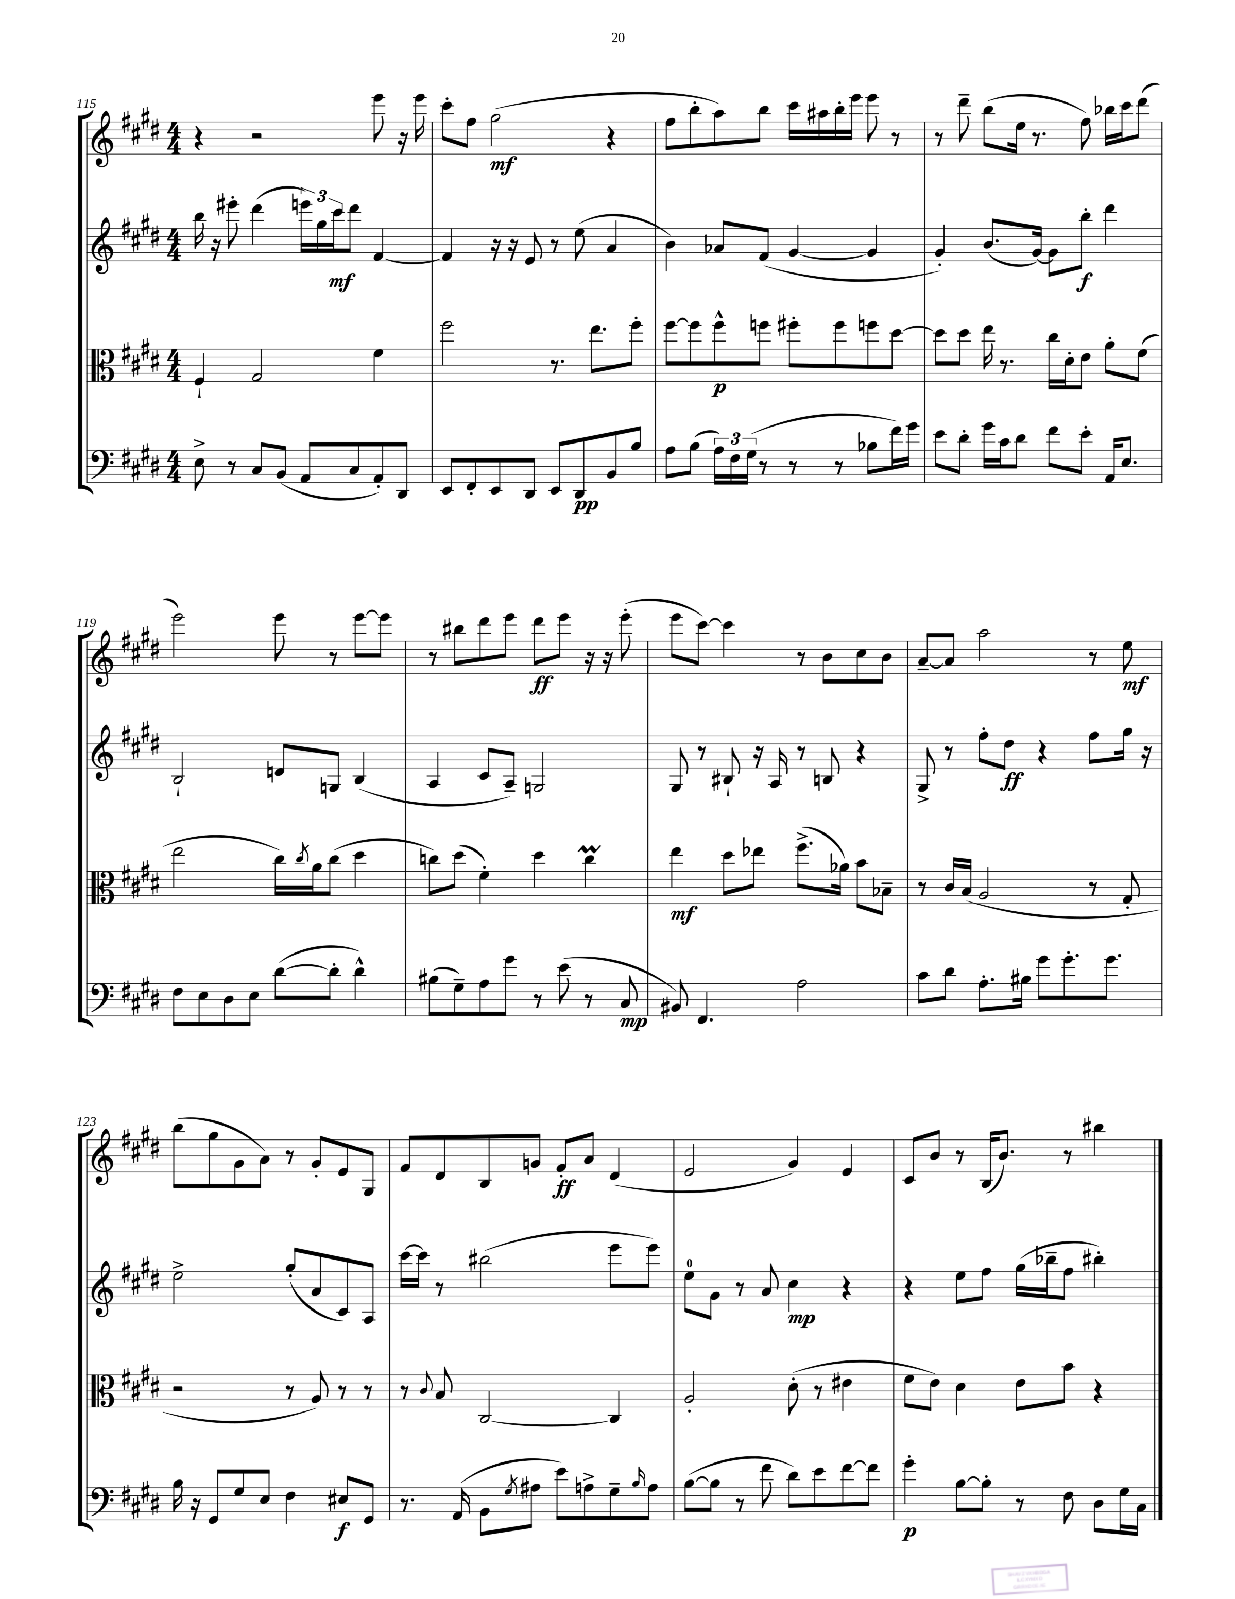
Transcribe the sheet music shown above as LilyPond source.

<<
\new StaffGroup <<
\new Staff = "s0" {
    \clef treble \key e \major \numericTimeSignature \time 4/4
    r4 r2 e'''8 r16 e'''16 |
    cis'''8-. fis''8 gis''2\mf( r4 |
    fis''8 b''8-. a''8) b''8 cis'''16 ais''16 b''16-. e'''16 e'''8 r8 |
    r8 dis'''8-- b''8( e''16 r8. fis''8) bes''16 cis'''16 dis'''8( |
    e'''2) e'''8 r8 e'''8~ e'''8 |
    r8 bis''8 dis'''8 e'''8 dis'''8\ff e'''8 r16 r16 e'''8-.( |
    e'''8 cis'''8~) cis'''4 r8 b'8 cis''8 b'8 |
    a'8~-- a'8 a''2 r8 e''8\mf |
    b''8( gis''8 gis'8 a'8) r8 gis'8-. e'8 gis8 |
    fis'8 dis'8 b8 g'8 fis'8-.\ff a'8 dis'4( |
    e'2 gis'4) e'4 |
    cis'8 b'8 r8 b16( b'8.) r8 bis''4 \bar "|." |
}
\new Staff = "s1" {
    \clef treble \key e \major \numericTimeSignature \time 4/4
    b''16 r16 eis'''8-. dis'''4( \tuplet 3/2 { e'''16) gis''16 cis'''16\mf } dis'''8 fis'4~ |
    fis'4 r16 r16 e'8 r8 e''8( a'4 |
    b'4) aes'8 fis'8( gis'4~ gis'4 |
    gis'4-.) b'8.( gis'16~) gis'8 b''8-.\f dis'''4 |
    b2-! d'8 g8 b4( |
    a4 cis'8 a8--) g2 |
    gis8 r8 bis8-! r16 a16 r8 b8 r4 |
    gis8-> r8 fis''8-. dis''8\ff r4 fis''8 gis''16 r16 |
    e''2-> gis''8-.( a'8 cis'8) a8 |
    cis'''16~ cis'''16 r8 bis''2( e'''8 e'''8) |
    e''8-0 gis'8 r8 a'8 cis''4\mp r4 |
    r4 e''8 fis''8 gis''16( bes''16-- fis''8 bis''4-.) \bar "|." |
}
\new Staff = "s2" {
    \clef alto \key e \major \numericTimeSignature \time 4/4
    fis4-! gis2 fis'4 |
    fis''2 r8. e''8. fis''8-. |
    fis''8~ fis''8 fis''8-^\p f''8 fis''8-. fis''8 f''8 dis''8~ |
    dis''8 dis''8 e''16 r8. cis''16 dis'16-. e'8 a'8-. fis'8( |
    e''2 cis''16) \acciaccatura { cis''8 } a'16 cis''8( dis''4 |
    c''8) dis''8( fis'4-.) dis''4 c''4\prall |
    e''4\mf dis''8 ees''8 fis''8.->( aes'16) b'8 bes8-- |
    r8 cis'16 b16( a2 r8 gis8-. |
    r2 r8 a8) r8 r8 |
    r8 \appoggiatura { cis'8 } b8 cis2~ cis4 |
    a2-. dis'8-.( r8 eis'4 |
    fis'8 e'8) dis'4 e'8 b'8 r4 \bar "|." |
}
\new Staff = "s3" {
    \clef bass \key e \major \numericTimeSignature \time 4/4
    e8-> r8 cis8 b,8( a,8 cis8 a,8-.) dis,8 |
    e,8 fis,8-. e,8 dis,8 e,8 dis,8\pp b,8 b8 |
    a8 b8( \tuplet 3/2 { a16) fis16 gis16( } r8 r8 r8 bes8 fis'16) gis'16 |
    e'8 dis'8-. gis'16 cis'16 dis'8 fis'8 e'8-. a,16 e8. |
    fis8 e8 dis8 e8 dis'8~( dis'8-. dis'4-^) |
    bis8( gis8--) a8 gis'8 r8 e'8( r8 cis8\mp |
    bis,8) fis,4. a2 |
    cis'8 dis'8 a8.-. bis16 gis'8 gis'8.-. gis'8. |
    b16 r16 gis,8 gis8 e8 fis4 eis8\f gis,8 |
    r8. a,16( b,8 \acciaccatura { gis8 } ais8 e'8) a8-> gis8-- \grace { b16 } a8 |
    b8~( b8 r8 fis'8 dis'8) e'8 fis'8~ fis'8 |
    gis'4-.\p b8~ b8-. r8 fis8 dis8 gis16 cis16 \bar "|." |
}
>>
>>
\layout { \context { \Score currentBarNumber = #115 } }
